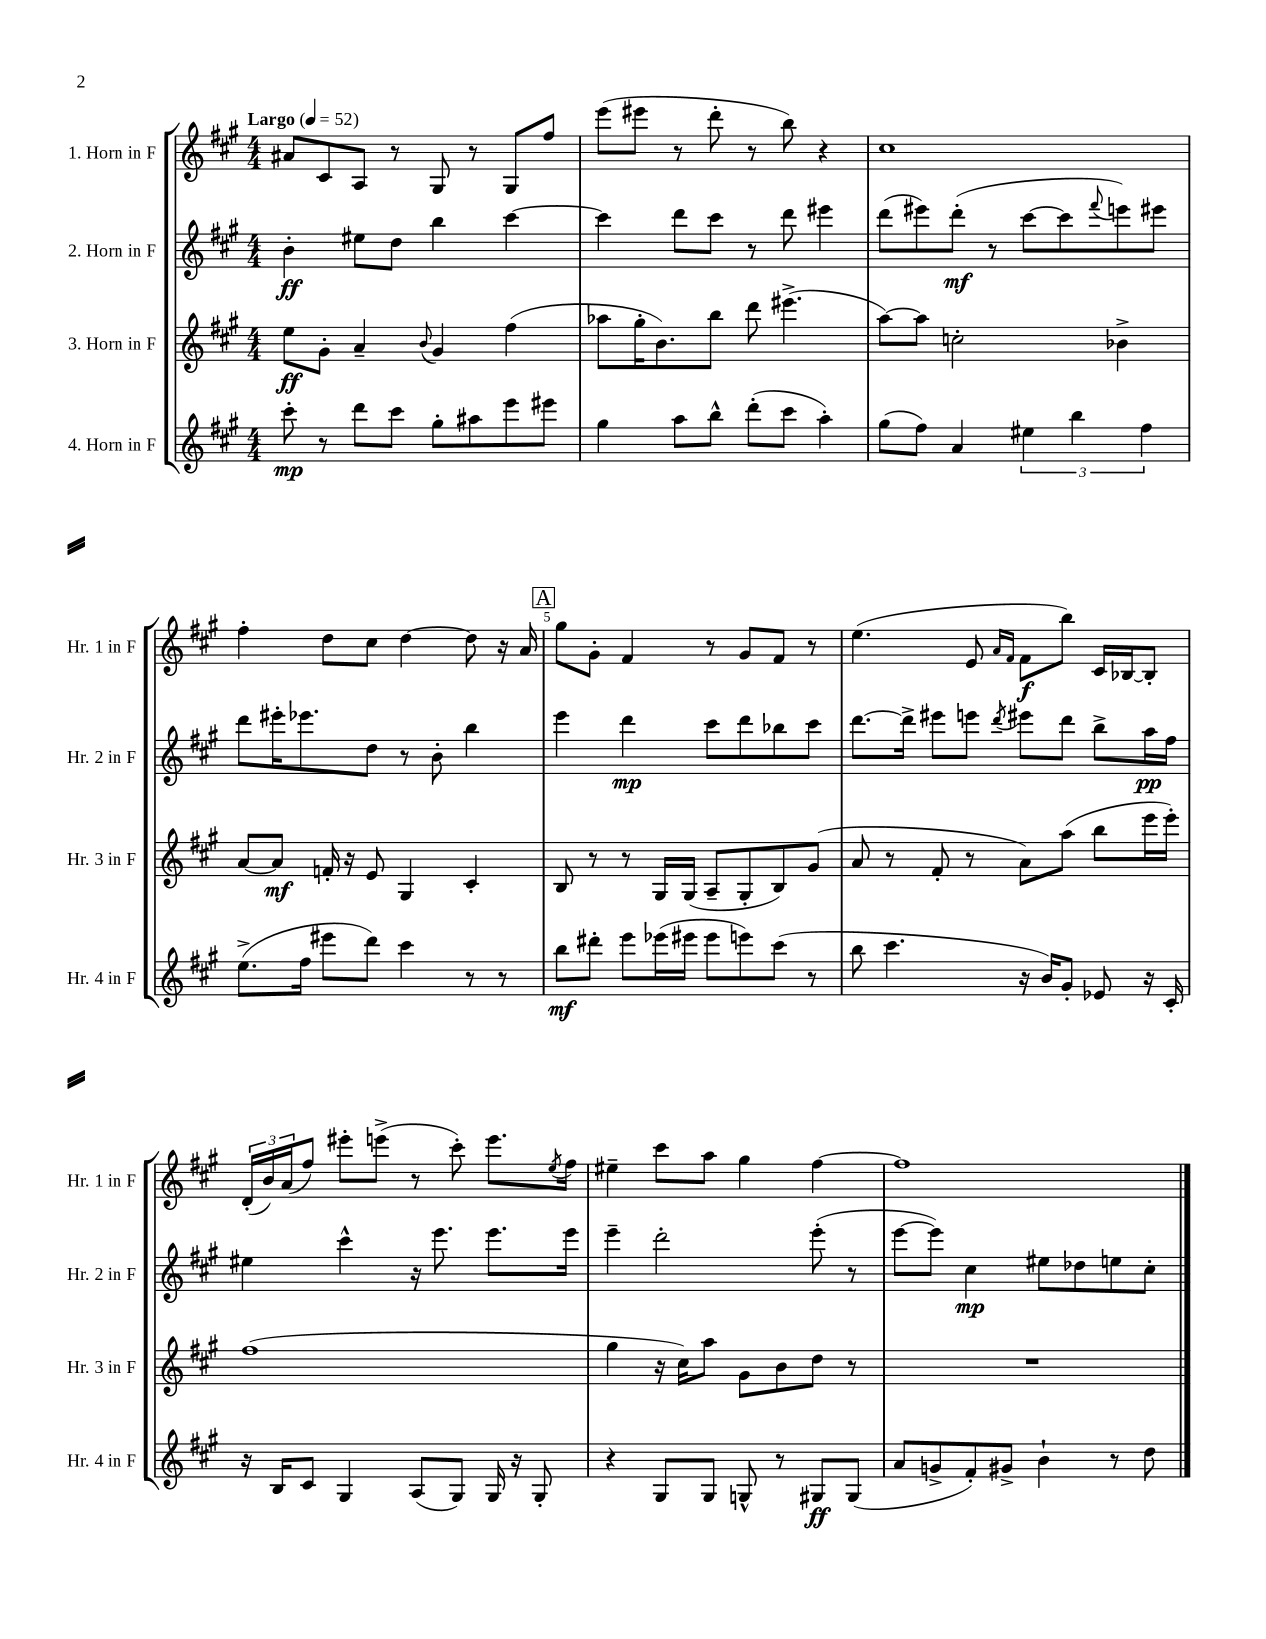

**kern	**dynam	**kern	**dynam	**kern	**dynam	**kern	**dynam
*part4	*part4	*part3	*part3	*part2	*part2	*part1	*part1
*staff4	*staff4	*staff3	*staff3	*staff2	*staff2	*staff1	*staff1
*I"4. Horn in F	*	*I"3. Horn in F	*	*I"2. Horn in F	*	*I"1. Horn in F	*
*I'Hr. 4 in F	*	*I'Hr. 3 in F	*	*I'Hr. 2 in F	*	*I'Hr. 1 in F	*
*clefG2	*	*clefG2	*	*clefG2	*	*clefG2	*
*k[f#c#g#]	*	*k[f#c#g#]	*	*k[f#c#g#]	*	*k[f#c#g#]	*
*M4/4	*	*M4/4	*	*M4/4	*	*M4/4	*
*MM52	*	*MM52	*	*MM52	*	*MM52	*
=1	=1	=1	=1	=1	=1	=1	=1
!	!	!	!	!	!	!LO:TX:a:B:t=Largo	!
8ccc#'\	mp	8ee\L	ff	4b'\	ff	8a#X/L	.
8r	.	8g#'\J	.	.	.	8c#/	.
8ddd\L	.	4a~/	.	8ee#X\L	.	8A/J	.
8ccc#\J	.	.	.	8dd\J	.	8r	.
.	.	8qqb/	.	.	.	.	.
8gg#'\L	.	4g#/	.	4bb\	.	8G#/	.
8aa#X\	.	.	.	.	.	8r	.
8eee\	.	(4ff#\	.	[4ccc#\	.	8G#/L	.
8eee#X\J	.	.	.	.	.	8ff#/J	.
=2	=2	=2	=2	=2	=2	=2	=2
4gg#\	.	8aa-X\L	.	4ccc#\]	.	(8eee\L	.
.	.	16gg#'\K	.	.	.	8eee#X\J	.
.	.	8.b\)	.	.	.	.	.
8aa\L	.	.	.	8ddd\L	.	8r	.
8bb^^\J	.	8bb\J	.	8ccc#\J	.	8ddd'\	.
(8ddd'\L	.	8ddd\	.	8r	.	8r	.
8ccc#\J	.	(4.eee#X^\	.	8ddd\	.	8bb\)	.
4aa'\)	.	.	.	4eee#X\	.	4r	.
=3	=3	=3	=3	=3	=3	=3	=3
(8gg#\L	.	[8aa\L)	.	(8ddd\L	.	1cc#	.
8ff#\J)	.	8aa\J]	.	8eee#X\)	.	.	.
4a/	.	2ccn'\	.	(8ddd'\J	mf	.	.
.	.	.	.	8r	.	.	.
6ee#X\	.	.	.	[8ccc#\L	.	.	.
.	.	.	.	8ccc#\]	.	.	.
6bb\	.	.	.	.	.	.	.
.	.	.	.	8qqfff#/	.	.	.
.	.	4b-X^\	.	8eeen\)	.	.	.
6ff#\	.	.	.	.	.	.	.
.	.	.	.	8eee#X\J	.	.	.
!!LO:LB:g=z
=4	=4	=4	=4	=4	=4	=4	=4
(8.ee^\L	.	[8a/L	.	8ddd\L	.	4ff#'\	.
.	.	8a/J]	mf	16eee#X'\K	.	.	.
16ff#\Jk	.	.	.	8.eee-X\	.	.	.
8eee#X\L	.	16fn'/	.	.	.	8dd\L	.
.	.	16r	.	.	.	.	.
8ddd\J)	.	8e/	.	8dd\J	.	8cc#\J	.
4ccc#\	.	4G#/	.	8r	.	[4dd\	.
.	.	.	.	8b'\	.	.	.
8r	.	4c#'/	.	4bb\	.	8dd\]	.
8r	.	.	.	.	.	16r	.
.	.	.	.	.	.	16a/	.
!!LO:REH:place=s1:t=A
=5	=5	=5	=5	=5	=5	=5	=5
8bb\L	mf	8B/	.	4eee\	.	8gg#\L	.
8ddd#X'\J	.	8r	.	.	.	8g#'\J	.
8eee\L	.	8r	.	4ddd\	mp	4f#/	.
(16eee-X\L	.	16G#/LL	.	.	.	.	.
16eee#X\JJ	.	(16G#/JJ	.	.	.	.	.
8eee#\L	.	8A~/L	.	8ccc#\L	.	8r	.
8eeen\)	.	8G#'/	.	8ddd\	.	8g#/L	.
(8ccc#\J	.	8B/)	.	8bb-X\	.	8f#/J	.
8r	.	(8g#/J	.	8ccc#\J	.	8r	.
=6	=6	=6	=6	=6	=6	=6	=6
8bb\	.	8a/	.	[8.ddd\L	.	(4.ee\	.
4.ccc#\	.	8r	.	.	.	.	.
.	.	.	.	16ddd^\Jk]	.	.	.
.	.	8f#'/	.	8eee#X\L	.	.	.
.	.	8r	.	8eeen\J	.	8e/	.
.	.	.	.	.	.	16qqa/LL	.
.	.	.	.	8qddd/	.	16qqf#/JJ	.
16r	.	8a\L)	.	8eee#X\L	.	8f#\L	f
16b/KL)	.	.	.	.	.	.	.
8g#'/J	.	(8aa\J	.	8ddd\J	.	8bb\J)	.
8e-X/	.	8bb\L	.	8bb^\L	.	16c#/LL	.
.	.	.	.	.	.	[16B-X/J	.
16r	.	16eee\L	.	16aa\L	pp	8B-'/J]	.
16c#'/	.	16eee'\JJ)	.	16ff#\JJ	.	.	.
!!LO:LB:g=z
=7	=7	=7	=7	=7	=7	=7	=7
16r	.	(1ff#	.	4ee#X\	.	(24d'/LL	.
.	.	.	.	.	.	24b/)	.
16B/KL	.	.	.	.	.	.	.
.	.	.	.	.	.	(24a/J	.
8c#/J	.	.	.	.	.	8ff#/J)	.
4G#/	.	.	.	4ccc#^^\	.	8eee#X'\L	.
.	.	.	.	.	.	(8eeen^\J	.
(8A/L	.	.	.	16r	.	8r	.
.	.	.	.	8.eee\	.	.	.
8G#/J)	.	.	.	.	.	8ccc#'\)	.
16G#/	.	.	.	8.eee\L	.	8.eee\L	.
16r	.	.	.	.	.	.	.
8G#'/	.	.	.	.	.	.	.
.	.	.	.	.	.	8qee/	.
.	.	.	.	16eee\Jk	.	16ff#\Jk	.
=8	=8	=8	=8	=8	=8	=8	=8
4r	.	4gg#\	.	4eee~\	.	4ee#X~\	.
8G#/L	.	16r	.	2ddd'\	.	8ccc#\L	.
.	.	16cc#\KL)	.	.	.	.	.
8G#/J	.	8aa\J	.	.	.	8aa\J	.
8Gn^^/	.	8g#\L	.	.	.	4gg#\	.
8r	.	8b\	.	.	.	.	.
8G#X/L	ff	8dd\J	.	(8eee'\	.	[4ff#\	.
(8G#/J	.	8r	.	8r	.	.	.
=9	=9	=9	=9	=9	=9	=9	=9
8a/L	.	1r	.	[8eee\L	.	1ff#]	.
8gn^/	.	.	.	8eee\J])	.	.	.
8f#'/)	.	.	.	4cc#\	mp	.	.
8g#X^/J	.	.	.	.	.	.	.
4b`\	.	.	.	8ee#X\L	.	.	.
.	.	.	.	8dd-X\	.	.	.
8r	.	.	.	8een\	.	.	.
8dd\	.	.	.	8cc#'\J	.	.	.
==	==	==	==	==	==	==	==
*-	*-	*-	*-	*-	*-	*-	*-
